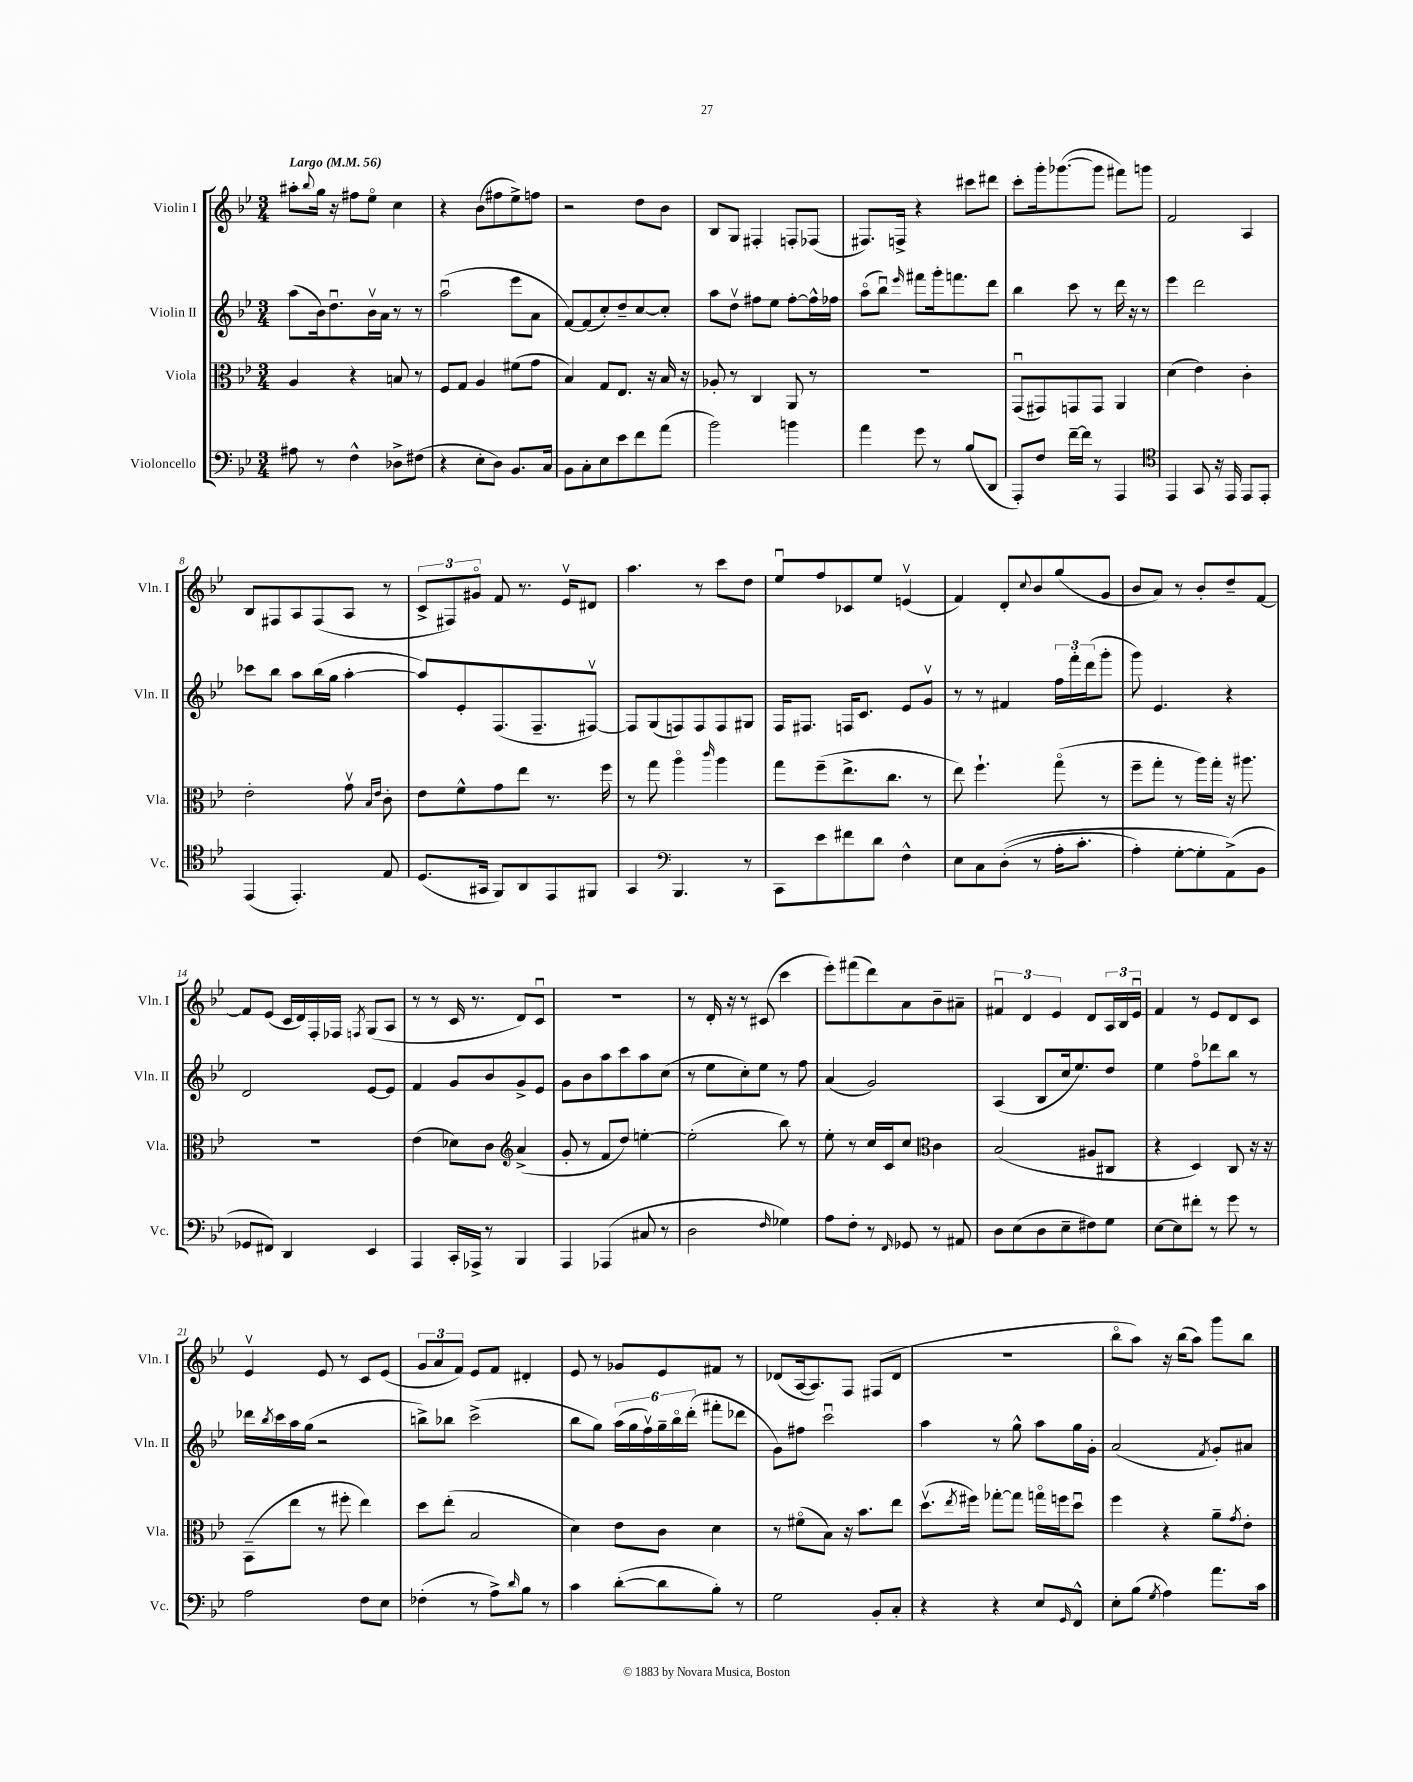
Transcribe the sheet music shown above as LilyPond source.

<<
\new StaffGroup <<
\new Staff = "s0" \with { instrumentName = "Violin I" shortInstrumentName = "Vln. I" } {
    \clef treble \key bes \major \numericTimeSignature \time 3/4 \tempo "Largo" 4 = 56
    ais''8-. \appoggiatura { bes''8 } g''16 r16 fis''8 ees''8\flageolet c''4 |
    r4 bes'8( fis''8 ees''8->) f''8 |
    r2 d''8 bes'8 |
    bes8 g8 fis4-. f8-. fes8( |
    fis8.) f16-> r4 cis'''8 dis'''8 |
    c'''8-. g'''16-. ges'''8.~( ges'''8 fis'''8) g'''8 |
    f'2 a4 |
    bes8 fis8 a8 fis8( a8 r8 |
    \tuplet 3/2 { c'8-> fis8) gis'8\flageolet } f'8 r8. ees'16\upbow dis'8 |
    a''4. r8 c'''8 d''8 |
    ees''8\downbow f''8 ces'8 ees''8 e'4\upbow( |
    f'4) d'8-. \appoggiatura { c''8 } bes'8 g''8( g'8 |
    bes'8 a'8) r8 bes'8-. d''8-- f'8~ |
    f'8 ees'8( c'16 d'16) f16-. fes16 \acciaccatura { f8 } g8( a8 |
    r8 r8 c'16 r8. d'8) c'8\downbow |
    R2. |
    r8 d'16-. r16 r8 cis'8( c'''4 |
    ees'''8-.) fis'''8( d'''8) a'8 bes'8-- ais'8-- |
    \tuplet 3/2 { fis'4\downbow d'4 ees'4 } d'8 \tuplet 3/2 { a16 bes16 ees'16\downbow } |
    f'4 r8 ees'8 d'8 c'8 |
    ees'4\upbow ees'8 r8 c'8 ees'8( |
    \tuplet 3/2 { g'8 a'8 f'8) } ees'8 f'8 dis'4-. |
    ees'8 r8 ges'8 ees'8 fis'8 r8 |
    des'8( a16~ a8.) f8 fis8( des'8 |
    R2. |
    bes''8\flageolet a''8) r16 bes''16( a''8) g'''8 bes''8 \bar "|." |
}
\new Staff = "s1" \with { instrumentName = "Violin II" shortInstrumentName = "Vln. II" } {
    \clef treble \key bes \major \numericTimeSignature \time 3/4
    a''8( bes'16) d''8.\downbow bes'16\upbow a'16 r8 r8 |
    a''2\downbow( ees'''8 a'8 |
    f'8~) f'8( c''8-.) d''8-- c''8~ c''8-. |
    a''8 d''8\upbow fis''8 ees''8 fis''8~-. fis''16-^ fes''16 |
    a''8\flageolet( bes''8\downbow) \grace { ees'''16 } fis'''8 g'''16-. f'''8. d'''8 |
    bes''4 c'''8 r8 d'''16 r16 r8 |
    ees'''4 d'''2 |
    ces'''8 bes''8 a''8 bes''16( g''16 a''4~-. |
    a''8) ees'8-. f8.( f8.-- fis8~\upbow) |
    fis8 g8( f8) f8 f8 gis8 |
    f16 fis8. f16 c'8. ees'8 g'8\upbow |
    r8 r8 fis'4 \tuplet 3/2 { f''16 f'''16-. d'''16( } g'''8-. |
    g'''8) ees'4. r4 |
    d'2 ees'8~ ees'8 |
    f'4 g'8 bes'8 g'8-> ees'8 |
    g'8 bes'8 a''8 c'''8 a''8 c''8( |
    r8 ees''8 c''8-.) ees''8 r8 f''8 |
    a'4( g'2) |
    a4( bes8 c''16 ees''8.) d''8 |
    ees''4 f''8\flageolet des'''8 bes''8 r8 |
    des'''16 \acciaccatura { bes''8 } c'''16 a''16 g''16( r2 |
    b''8->) bes''8 c'''2->( |
    bes''8 g''8) \tuplet 6/4 { a''16( g''16 f''16\upbow) g''16-- bes''16\flageolet d'''16-.( } fis'''8-. des'''8 |
    g'8) fis''8 c'''2\downbow |
    a''4 r8 g''8-^ a''8 g''16 g'16-. |
    a'2( \acciaccatura { f'8 } g'8-.) ais'8 \bar "|." |
}
\new Staff = "s2" \with { instrumentName = "Viola" shortInstrumentName = "Vla." } {
    \clef alto \key bes \major \numericTimeSignature \time 3/4
    a4 r4 b8 r8 |
    f8 g8 a4 fis'8( g'8 |
    bes4) g8 ees8. r16 bes16 r16 |
    aes8-. r8 c4 a,8 r8 |
    R2. |
    g,8\downbow( gis,8) g,8 g,8 a,4 |
    d'4( ees'4) c'4-. |
    ees'2-. g'8\upbow \grace { bes16 ees'16 } c'8-. |
    ees'8 f'8-^ g'8 ees''8 r8. f''16 |
    r8 g''8 a''4\flageolet \grace { c'''16 } a''4 |
    g''8 f''8--( ees''8.-> c''8. r8 |
    ees''8) f''4.-! g''8\flageolet( r8 |
    f''8-- g''8-. r8 a''16) g''16-. r16 ais''8. |
    R2. |
    ees'4( des'8) c'8 \clef treble a'4->( |
    g'8-. r8 f'8 d''8) e''4~-. |
    e''2-.( bes''8) r8 |
    ees''8-. r8 c''16 c'16 c''8 \clef alto c'4 |
    bes2( ais8 cis8 |
    r4 d4) c8 r16 r16 |
    bes,8--( ees''8 r8 fis''8-. ees''4) |
    d''8 ees''8-.( bes2 |
    d'4) ees'8 c'8 d'4 |
    r8 fis'8\flageolet( bes8) r16 bes'8. ees''8 |
    d''8.\upbow( \acciaccatura { ees''8 } fis''16) ges''8~-. ges''8 g''16\flageolet f''16 d''8\downbow |
    f''4 r4 a'8-- \acciaccatura { g'8 } ees'8-. \bar "|." |
}
\new Staff = "s3" \with { instrumentName = "Violoncello" shortInstrumentName = "Vc." } {
    \clef bass \key bes \major \numericTimeSignature \time 3/4
    ais8 r8 f4-^ des8-> fis8( |
    r4 ees8-. d8) bes,8. c16 |
    bes,8 c8-. ees8 ees'8 f'8 a'8( |
    bes'2) b'4 |
    a'4 g'8 r8 bes8( d,8 |
    a,,8-.) f8 f'16~-- f'16 r8 a,,4 |
    \clef tenor ees,4 g,8 r16 ees,16 ees,8 ees,8-. |
    ees,4( ees,4.-.) ees8 |
    d8.( gis,16 f,8) a,8 ees,8 fis,8 |
    g,4 \clef bass bes,,4. r8 |
    c,8 ees'8 fis'8 d'8 f4-^ |
    ees8 c8 d8-.(\( r8 a16-. c'8.-. |
    a4-.) g8~-. g8-. a,8->(\) bes,8 |
    ges,8 fis,8) d,4 ees,4 |
    a,,4 c,16-. aes,,16-> r8 bes,,4 |
    a,,4 aes,,4( cis8 r8 |
    d2 \grace { f16 } ges4) |
    a8 f8-. r8 \grace { f,16 } ges,8 r8 ais,8 |
    d8 ees8( d8 ees8-- fis8) g8 |
    ees8~ ees8 fis'8-. r8 g'8 r8 |
    a2 f8 ees8 |
    fes4-.( r8 a8->) \grace { d'16 } bes8 r8 |
    c'4 d'8~-.( d'8 bes8-.) r8 |
    g2 bes,8-. c8-. |
    r4 r4 ees8 \grace { g,16 } f,8-^ |
    ees8-. bes8( \acciaccatura { g8 } a4) a'8. c'16 \bar "|." |
}
>>
>>
